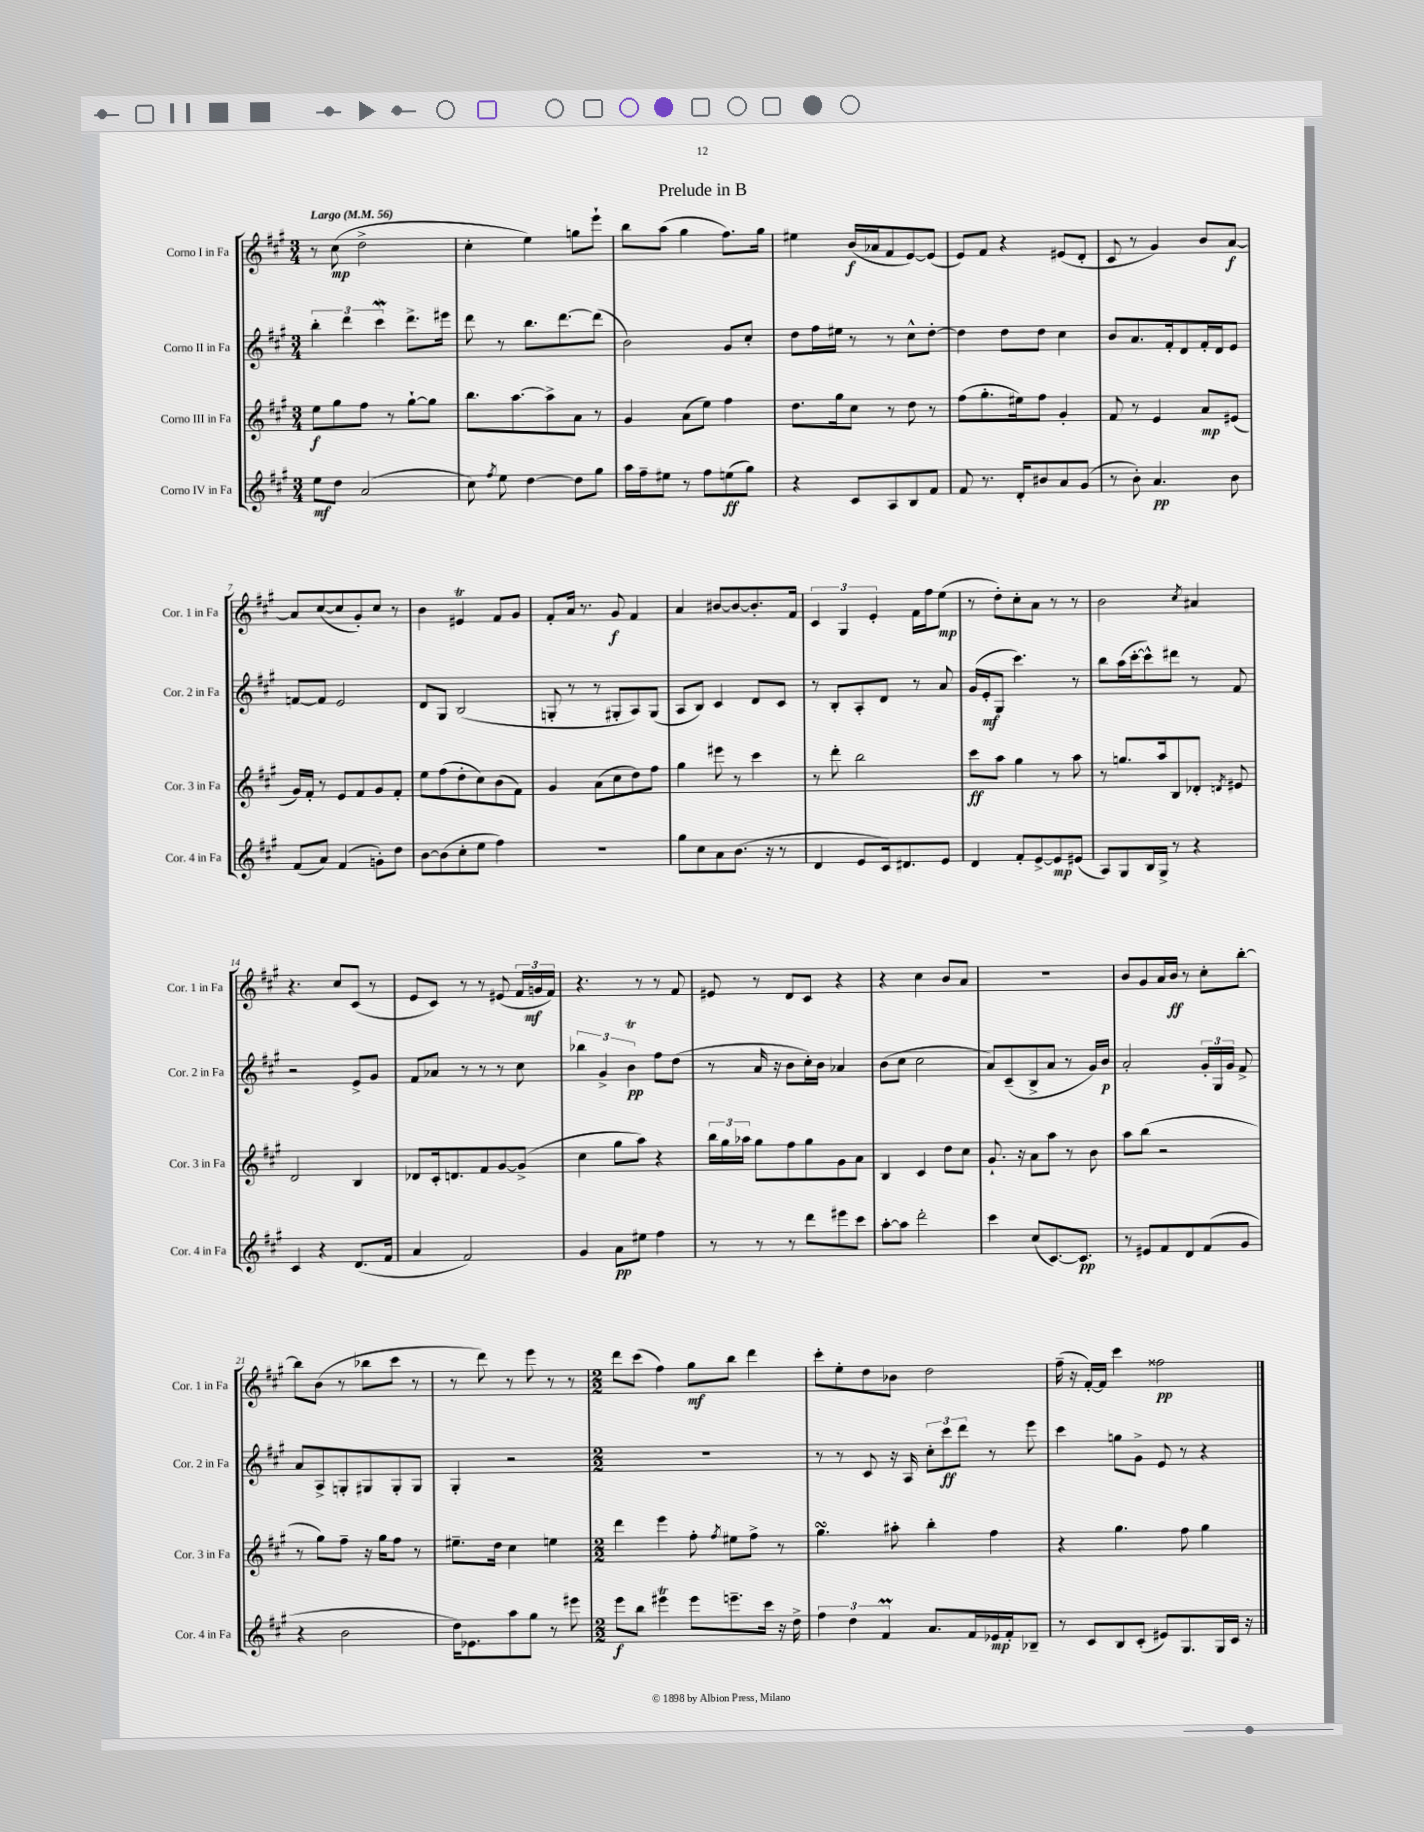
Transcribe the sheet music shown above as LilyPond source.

\header { title = "Prelude in B" }
<<
\new StaffGroup <<
\new Staff = "s0" \with { instrumentName = "Corno I in Fa" shortInstrumentName = "Cor. 1 in Fa" } {
    \clef treble \key a \major \numericTimeSignature \time 3/4 \tempo "Largo" 4 = 56
    \autoBeamOff r8 cis''8\mp( d''2-> |
    cis''4-. e''4) g''8[ e'''8]-! |
    b''8[ a''8]( gis''4 fis''8.[) gis''16] |
    eis''4 b'16[\f( aes'16 fis'8 e'8~) e'8]( |
    e'8[) fis'8] r4 eis'8[( d'8]-. |
    cis'8 r8 gis'4) b'8[ a'8]~\f |
    a'8[ cis''8~( cis''8 gis'8-.) cis''8] r8 |
    b'4 eis'4\trill fis'8[ gis'8] |
    fis'8[-. a'16] r8. gis'8\f fis'4 |
    a'4 bis'8[~ bis'8~ bis'8.-. fis'16] |
    \tuplet 3/2 { cis'4 gis4 e'4-. } fis'16[ fis''16 e''8]\mp( |
    r8 d''8[-.) cis''8-. a'8] r8 r8 |
    b'2 \acciaccatura { cis''8 } ais'4 |
    r4. cis''8[ cis'8]( r8 |
    e'8[ cis'8]) r8 r8 eis'8( \tuplet 3/2 { fis'16[ g'16\mf fis'16]) } |
    r4. r8 r8 fis'8 |
    eis'8 r8 d'8[ cis'8] r4 |
    r4 cis''4 b'8[ a'8] |
    R2. |
    b'8[ gis'8 a'16 b'16]\ff r8 cis''8[-. b''8]~-. |
    b''8[ b'8]( r8 bes''8[ cis'''8] r8 |
    r8 d'''8) r8 e'''8 r8 r8 |
    \numericTimeSignature \time 2/2 d'''8[ cis'''8]( fis''4) gis''8[\mf b''8] d'''4 |
    cis'''8[-. e''8-. d''8 bes'8] d''2 |
    fis''16--( r16 fis'16[~-.) fis'16] cis'''4 fisis''2\pp \bar "|." |
}
\new Staff = "s1" \with { instrumentName = "Corno II in Fa" shortInstrumentName = "Cor. 2 in Fa" } {
    \clef treble \key a \major \numericTimeSignature \time 3/4
    \autoBeamOff \tuplet 3/2 { b''4-. d'''4 cis'''4\mordent } d'''8.[-> eis'''16] |
    d'''8 r8 b''8.[ d'''8.~ d'''8]( |
    b'2) gis'8[ cis''8]-. |
    d''8[ fis''16 eis''16] r8 r8 cis''8[-^ d''8]~-. |
    d''4 d''8[ d''8] cis''4 |
    b'8[ a'8. fis'16-. d'8 fis'16-. d'16 e'8] |
    f'8[~ f'8] e'2 |
    d'8[ gis8] b2( |
    g8-. r8 r8 gis8[-. a8) gis8]( |
    a8[ b8]) cis'4 d'8[ cis'8] |
    r8 b8[-. a8-. d'8] r8 a'8 |
    gis'16[( e'16-.\mf gis8] cis'''4.) r8 |
    b''8[ a''16( cis'''16~-. cis'''8-^) dis'''8] r8 fis'8 |
    r2 e'8[-> gis'8] |
    fis'8[ aes'8] r8 r8 r8 cis''8 |
    \tuplet 3/2 { bes''4 gis'4-> b'4\trill\pp } fis''8[ d''8]( |
    r8 a'16 r16 b'8[ cis''16-.) b'16] aes'4 |
    b'8[( cis''8] cis''2 |
    a'8[) cis'8--( b8-> a'8] r8 gis'16[) b'16]\p |
    a'2-. \tuplet 3/2 { gis'16[-. gis16 gis'16] } fis'8-> |
    a'8[ a8-> g8-. gis8 gis8-. gis8] |
    gis4-. r2 |
    \numericTimeSignature \time 2/2 R1 |
    r8 r8 cis'8 r16 a16 \tuplet 3/2 { cis''8[-. cis'''8\ff d'''8] } r8 e'''8 |
    cis'''4 g''8[ gis'8]-> e'8 r8 r4 \bar "|." |
}
\new Staff = "s2" \with { instrumentName = "Corno III in Fa" shortInstrumentName = "Cor. 3 in Fa" } {
    \clef treble \key a \major \numericTimeSignature \time 3/4
    \autoBeamOff e''8[\f gis''8 fis''8] r8 gis''8[~-! gis''8] |
    b''8.[ a''8.~ a''8-> a'8] r8 |
    gis'4 a'8[( e''8]) fis''4 |
    d''8.[ gis''16 cis''8] r8 d''8 r8 |
    fis''8[( gis''8.-. eis''16) fis''8] gis'4-. |
    fis'8 r8 e'4 a'8[\mp eis'8]( |
    gis'16[) fis'16]-. r8 e'8[ fis'8 gis'8 fis'8]-. |
    e''8[ fis''8( d''8-. cis''8) b'8( fis'8]) |
    gis'4 a'8[( cis''8 d''8) fis''8] |
    gis''4 eis'''8 r8 cis'''4 |
    r8 d'''8-. b''2 |
    cis'''8[\ff a''8] gis''4 r8 a''8 |
    r8 g''8.[ a''16 b8 des'8]-. \acciaccatura { d'8 } eis'8 |
    d'2 b4 |
    des'8[ cis'16-. d'8. fis'8 gis'8~ gis'8]->( |
    cis''4 gis''8[ a''8]) r4 |
    \tuplet 3/2 { b''16[ gis''16 aes''16] } gis''8[ fis''8 gis''8 gis'8 a'8] |
    b4 cis'4 d''8[ cis''8] |
    gis'8.-! r16 a'8[ a''8] r8 b'8 |
    a''8[ b''8]( r2 |
    r8 gis''8[) fis''8]-- r16 gis''16[ fis''8] r8 |
    eis''8.[-- d''16] cis''4 e''4 |
    \numericTimeSignature \time 2/2 d'''4 e'''4 fis''8-. \acciaccatura { fis''8 } eis''8[ fis''8]-> r8 |
    gis''4.\turn ais''8-. b''4-. fis''4 |
    r4 gis''4. fis''8 gis''4 \bar "|." |
}
\new Staff = "s3" \with { instrumentName = "Corno IV in Fa" shortInstrumentName = "Cor. 4 in Fa" } {
    \clef treble \key a \major \numericTimeSignature \time 3/4
    \autoBeamOff e''8[\mf d''8] a'2( |
    cis''8) \acciaccatura { fis''8 } e''8 d''4~ d''8[ gis''8] |
    a''16[ fis''16-- eis''8] r8 fis''8[ e''8\ff( gis''8]) |
    r4 cis'8[ a8 b8 fis'8] |
    fis'8 r8. d'16[-. bis'8 a'8 gis'8]( |
    r8 b'8-.) a'4.\pp b'8 |
    fis'8[( a'8]) fis'4( g'8[-.) d''8] |
    b'8[~ b'8( cis''8-. e''8] fis''4) |
    R2. |
    gis''8[ cis''8 a'8 b'8.]( r16 r8 |
    d'4 e'8[ cis'16) dis'8. e'8] |
    d'4 fis'8[-. e'8~-> e'8\mp eis'8]( |
    a8[) gis8 b16 gis16]-> r8 r4 |
    cis'4 r4 d'8.[( fis'16] |
    a'4 fis'2) |
    gis'4 a'8[\pp eis''8] fis''4 |
    r8 r8 r8 d'''8[ eis'''8 cis'''8] |
    a''8[~-. a''8] d'''2-. |
    cis'''4 cis''8[( cis'8.~) cis'8.]\pp |
    r8 eis'8[ fis'8 d'8 fis'8( gis'8] |
    r4 b'2 |
    d''16[) ees'8. a''8 gis''8] r8 eis'''8 |
    \numericTimeSignature \time 2/2 e'''8[\f b''8] eis'''4\trill eis'''8[ e'''8.-- cis'''16] r16 d''16-> |
    \tuplet 3/2 { fis''4 d''4 fis'4\prall } a'8.[ fis'16 ees'16\mp fis'16-. bes8]-- |
    r8 cis'8[ b8 cis'8]-.( eis'8[) gis8. gis16 cis'16] r16 \bar "|." |
}
>>
>>
